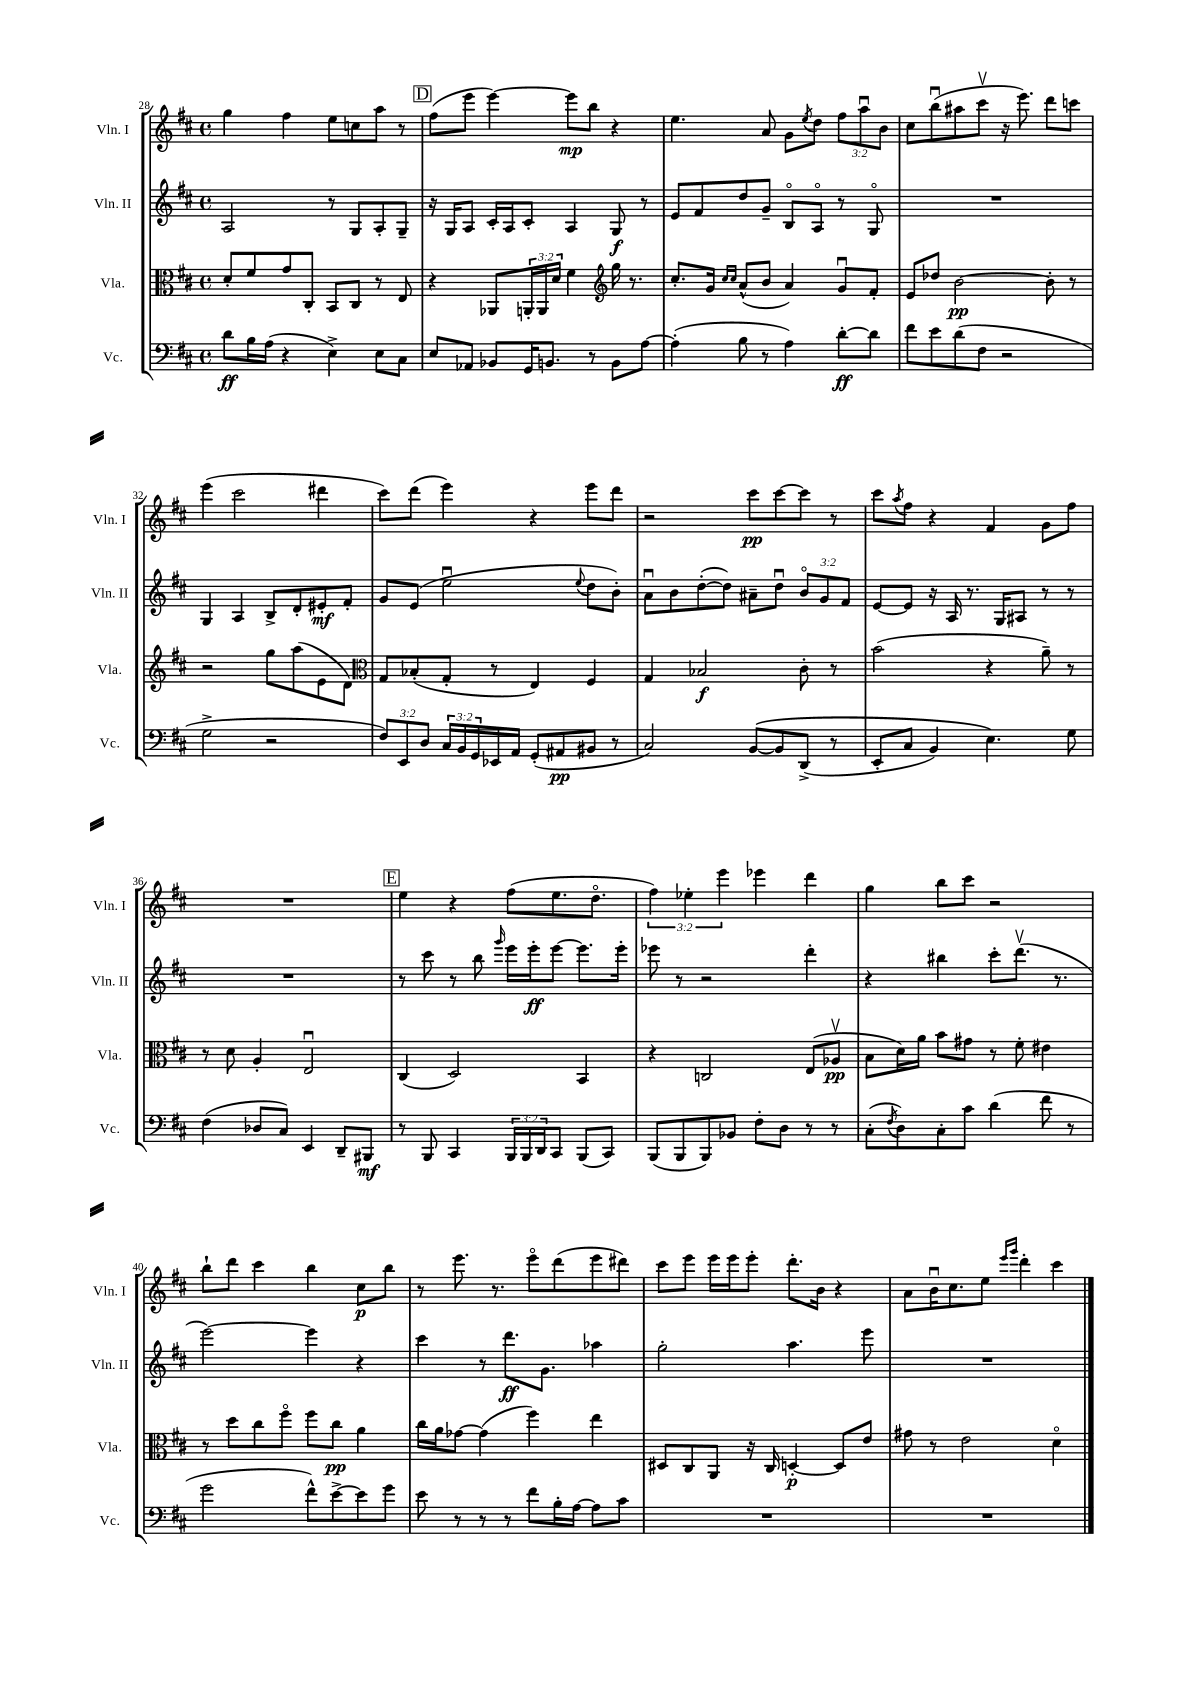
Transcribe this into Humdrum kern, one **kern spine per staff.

**kern	**kern	**kern	**kern
*staff4	*staff3	*staff2	*staff1
*clefF4	*clefC3	*clefG2	*clefG2
*k[f#c#]	*k[f#c#]	*k[f#c#]	*k[f#c#]
*M4/4	*M4/4	*M4/4	*M4/4
*met(c)	*met(c)	*met(c)	*met(c)
8d	8d'	2A	4gg
16B	8f#	.	.
(16A	.	.	.
4r	8g	.	4ff#
.	8C#'	.	.
4E^)	8BB	8r	8ee
.	8C#	8G	8cc
8E	8r	8A'	8aa
8C#	8E	8G~	8r
=	=	=	=
8E	4r	16r	(8ff#
.	.	16G	.
8AA-	.	8A	8eee
8BB-	8AA-	16c#'	[4eee)
.	.	16A	.
16GG	24AA'	8c#'	.
.	24AA	.	.
8.BB	.	.	.
.	24d	.	.
.	4f#	4A	8eee]
8r	.	.	8bb
*	*clefG2	*	*
8BB	16gg	8G	4r
.	8.r	.	.
[8A	.	8r	.
=	=	=	=
(4A']	8.cc#'	8e	4.ee
.	.	8f#	.
.	16g	.	.
.	16qqcc#	.	.
.	16qqcc#	.	.
8B	(8a^^	8dd	.
8r	8b	8g~	8a
4A)	4a)	8Bo	8g
.	.	.	8qee
.	.	8Ao	8dd
[8d'	8gu	8r	12ff#
.	.	.	12aau
8d]	8f#'	8Go	.
.	.	.	12b
=	=	=	=
8f#	8e	1r	8cc#
8e	8dd-	.	(8bbu
(8d	[2b	.	8aa#
8F#	.	.	8ccc#v
2r	.	.	16r
.	.	.	8.eee)
.	8b']	.	8ddd
.	8r	.	8ccc
=	=	=	=
2G^	2r	4G	(4eee
.	.	4A	2ccc#
2r	8gg	8B^	.
.	(8aa	8d'	.
.	8e	8e#'	4ddd#
.	8d)	8f#'	.
=	=	=	=
*	*clefC3	*	*
12F#)	8G	8g	8ccc#)
12EE	.	.	.
.	(8B-'	(8e	(8ddd
12D	.	.	.
24C#	8G'	2eeu	4eee)
24BB	.	.	.
24GG	.	.	.
16EE-	8r	.	.
16AA	.	.	.
(8GG'	4E)	.	4r
8AA#	.	.	.
.	.	8qqee	.
8BB#	4F#	8dd	8eee
8r	.	8b')	8ddd
=	=	=	=
2C#)	4G	8au	2r
.	.	8b	.
.	2B-	([8dd'	.
.	.	8dd])	.
&([8BB	.	8a#~	8ccc#
8BB]	.	8ddu	[8ccc#
(8DD^	8c#'	12bo	8ccc#]
.	.	12g	.
8r	8r	.	8r
.	.	12f#	.
=	=	=	=
8EE'	(2b	[8e	8ccc#
.	.	.	8qaa
8C#	.	8e]	8ff#
4BB)	.	16r	4r
.	.	16A	.
.	.	8.r	.
4.E&)	4r	.	4f#
.	.	16G	.
.	.	8A#	.
.	8a~)	8r	8g
8G	8r	8r	8ff#
=	=	=	=
(4F#	8r	1r	1r
.	8d	.	.
8D-	4A'	.	.
8C#)	.	.	.
4EE	2Eu	.	.
8DD~	.	.	.
8BBB#	.	.	.
=	=	=	=
8r	(4C#	8r	4ee
8BBB	.	8ccc#	.
4CC#	2D)	8r	4r
.	.	8bb	.
.	.	16qqggg	.
24BBB	.	16eee	(8ff#
24BBB	.	.	.
.	.	16eee'	.
24DD	.	.	.
8CC#	.	[8eee	8.ee
(8BBB	4BB	8.eee]	.
.	.	.	8.ddo
8CC#)	.	.	.
.	.	16eee'	.
=	=	=	=
(8BBB	4r	8eee-	6ff#)
8BBB	.	8r	.
.	.	.	6ee-'
8BBB)	2C	2r	.
.	.	.	6eee
8BB-	.	.	.
8F#'	.	.	4eee-
8D	.	.	.
8r	(8E	4ddd'	4ddd
8r	8A-v	.	.
=	=	=	=
(8C#'	8B	4r	4gg
8qF#	.	.	.
8D)	16d)	.	.
.	16a	.	.
8C#'	8b	4bb#	8bb
8c#	8g#	.	8ccc#
(4d	8r	8ccc#'	2r
.	8f#'	(8.dddv	.
8f#	4e#	.	.
.	.	8.r	.
8r	.	.	.
=	=	=	=
2g	8r	[2eee)	8bb`
.	8dd	.	8ddd
.	8cc#	.	4ccc#
.	8ff#o	.	.
8f#^^)	8ff#	4eee]	4bb
[8e^	8cc#	.	.
8e]	4a	4r	8cc#
8g	.	.	8bb
=	=	=	=
8e	16cc#	4ccc#	8r
.	16a	.	.
8r	[8g-	.	8.eee
8r	(4g-]	8r	.
.	.	.	8.r
8r	.	8.ddd	.
8f#	4ff#)	.	8eeeo
.	.	8.g	.
16B'	.	.	(8ddd
[16A	.	.	.
8A]	4ee	4aa-	8eee
8c#	.	.	8ddd#)
=	=	=	=
1r	8D#	2gg'	8ccc#
.	8C#	.	8eee
.	8AA	.	16eee
.	.	.	16eee
.	16r	.	8eee'
.	16C#	.	.
.	[4D'	4.aa	8.ddd'
.	.	.	16b
.	8D]	.	4r
.	8e	8eee	.
=	=	=	=
1r	8g#	1r	8a
.	8r	.	16bu
.	.	.	8.cc#
.	2e	.	.
.	.	.	8ee
.	.	.	16qqeee
.	.	.	16qqggg
.	.	.	4ddd'
.	4do	.	4ccc#
==	==	==	==
*-	*-	*-	*-
